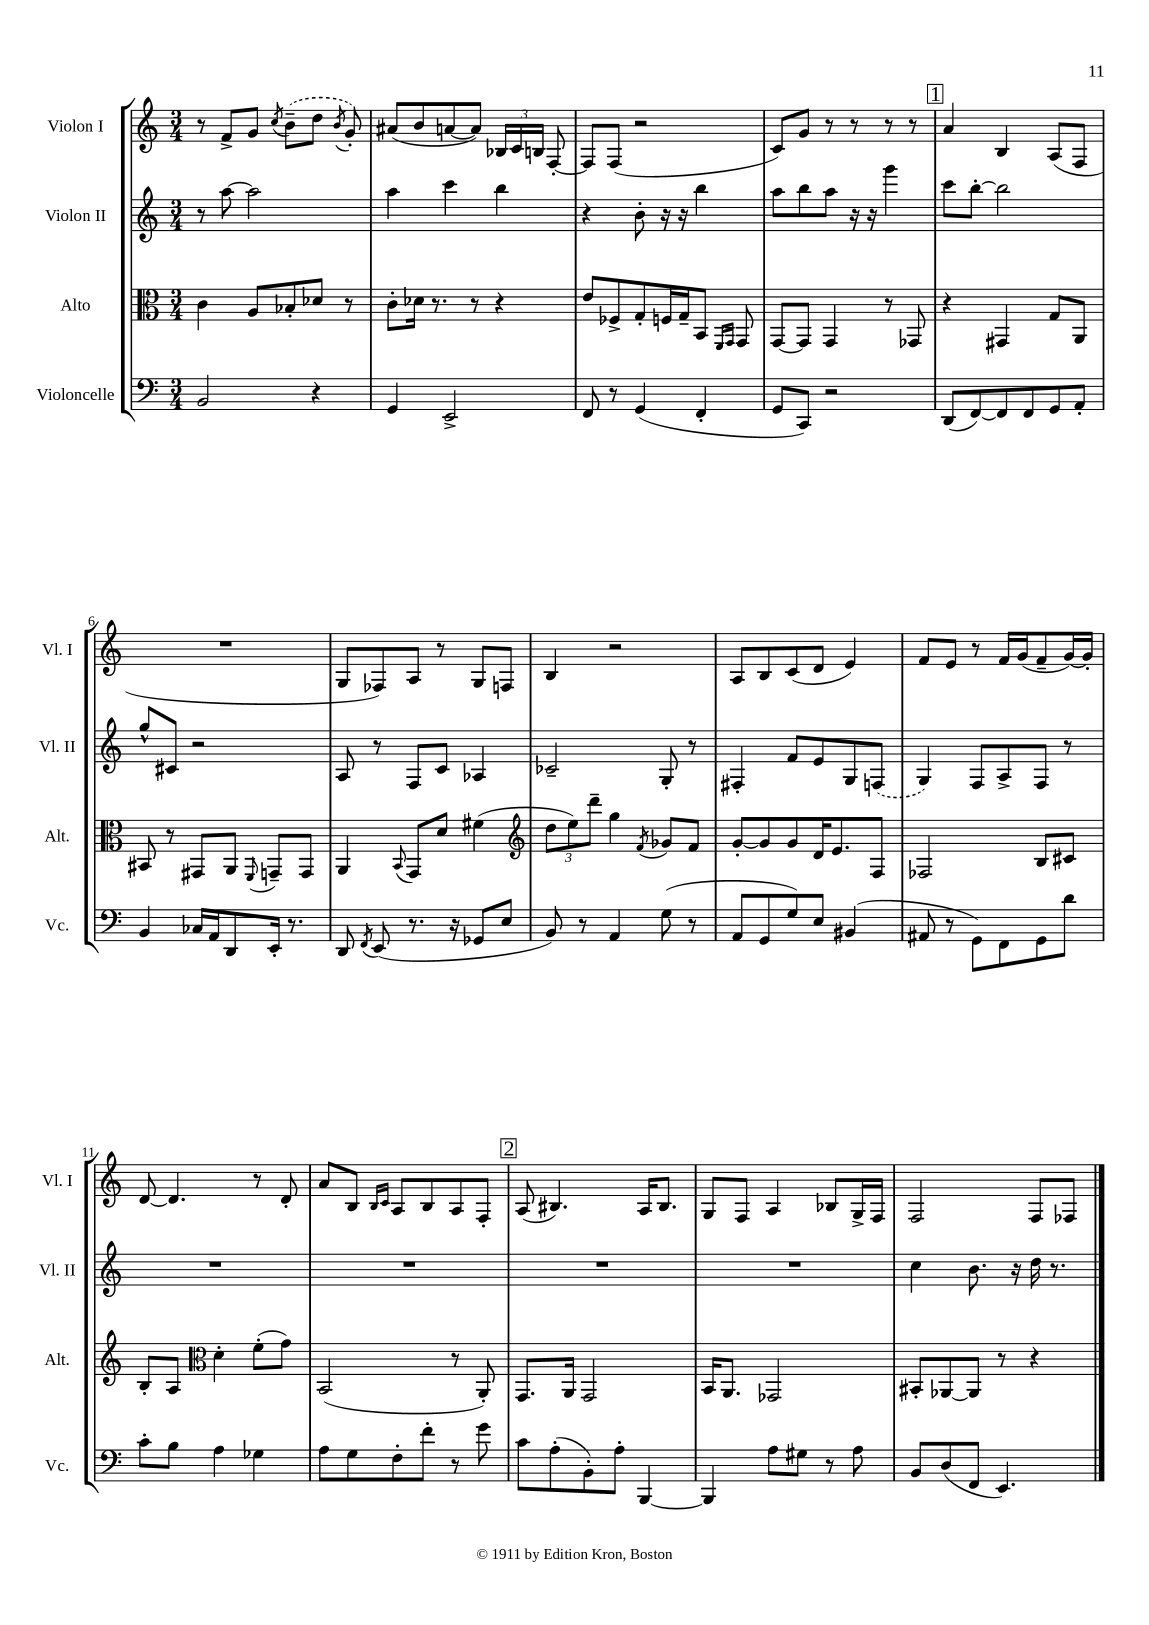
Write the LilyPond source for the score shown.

<<
\new StaffGroup <<
\new Staff = "s0" \with { instrumentName = "Violon I" shortInstrumentName = "Vl. I" } {
    \clef treble \key c \major \numericTimeSignature \time 3/4
    \autoBeamOff r8 f'8[-> g'8] \acciaccatura { c''8 } \once \slurDashed b'8[--( d''8] \acciaccatura { b'8 } g'8-.) |
    ais'8[( b'8 a'8~ a'8]) \tuplet 3/2 { bes16[ c'16 b16] } f8~-. |
    f8[ f8]( r2 |
    c'8[) g'8] r8 r8 r8 r8 |
    \mark \markup { \box "1" } a'4 b4 a8[( f8] |
    R2. |
    g8[ fes8) a8] r8 g8[ f8] |
    b4 r2 |
    a8[ b8 c'8( d'8] e'4) |
    f'8[ e'8] r8 f'16[ g'16( f'8-- g'16~) g'16]-. |
    d'8~ d'4. r8 d'8-. |
    a'8[ b8] \grace { b16[ c'16] } a8[ b8 a8 f8]-. |
    \mark \markup { \box "2" } a8( bis4.) a16[ bis8.] |
    g8[ f8] a4 bes8[ g16-> f16] |
    f2 f8[ fes8] \bar "|." |
}
\new Staff = "s1" \with { instrumentName = "Violon II" shortInstrumentName = "Vl. II" } {
    \clef treble \key c \major \numericTimeSignature \time 3/4
    \autoBeamOff r8 a''8~ a''2 |
    a''4 c'''4 b''4 |
    r4 b'8-. r16 r16 b''4 |
    a''8[ b''8 a''8] r16 r16 g'''4 |
    \mark \markup { \box "1" } c'''8[ b''8]~-. b''2 |
    g''8[-^ cis'8] r2 |
    a8 r8 f8[ c'8] aes4 |
    ces'2-- g8-. r8 |
    fis4-. f'8[ e'8 g8 \once \slurDashed f8]( |
    g4) f8[ a8-> f8] r8 |
    R2. |
    R2. |
    \mark \markup { \box "2" } R2. |
    R2. |
    c''4 b'8. r16 d''16 r8. \bar "|." |
}
\new Staff = "s2" \with { instrumentName = "Alto" shortInstrumentName = "Alt." } {
    \clef alto \key c \major \numericTimeSignature \time 3/4
    \autoBeamOff c'4 a8[ bes8-. des'8] r8 |
    c'8[-. des'16] r8. r8 r4 |
    e'8[ fes8-> g8-. f16 g16-- b,8] \grace { f,16[ g,16] } g,8 |
    g,8[~ g,8] g,4 r8 ges,8 |
    \mark \markup { \box "1" } r4 gis,4 g8[ a,8] |
    bis,8 r8 gis,8[ a,8] \appoggiatura { f,8 } g,8[-- g,8] |
    a,4 \appoggiatura { b,8 } g,8[ d'8] fis'4( |
    \clef treble \tuplet 3/2 { d''8[ e''8) d'''8]-- } g''4 \acciaccatura { f'8 } ges'8[ f'8] |
    g'8[~-. g'8 g'8 d'16 e'8. f8] |
    fes2 b8[ cis'8] |
    b8[-. a8] \clef alto d'4-. f'8[-.( g'8]) |
    b,2( r8 a,8-.) |
    \mark \markup { \box "2" } g,8.[ a,16] g,2 |
    b,16[ a,8.] ges,2 |
    bis,8[-. aes,8~ aes,8] r8 r4 \bar "|." |
}
\new Staff = "s3" \with { instrumentName = "Violoncelle" shortInstrumentName = "Vc." } {
    \clef bass \key c \major \numericTimeSignature \time 3/4
    \autoBeamOff b,2 r4 |
    g,4 e,2-> |
    f,8 r8 g,4( f,4-. |
    g,8[ c,8]) r2 |
    \mark \markup { \box "1" } d,8[( f,8~) f,8 f,8 g,8 a,8]-. |
    b,4 ces16[ a,16 d,8 e,16]-. r8. |
    d,8 \acciaccatura { f,8 } e,8( r8. r16 ges,8[ e8] |
    b,8) r8 a,4 g8( r8 |
    a,8[ g,8 g8) e8] bis,4( |
    ais,8 r8 g,8[) f,8 g,8 d'8] |
    c'8[-. b8] a4 ges4 |
    a8[ g8 f8-. f'8]-. r8 g'8 |
    \mark \markup { \box "2" } c'8[ a8-.( b,8-.) a8]-. b,,4~ |
    b,,4 a8[ gis8] r8 a8 |
    b,8[ d8( f,8] e,4.) \bar "|." |
}
>>
>>
